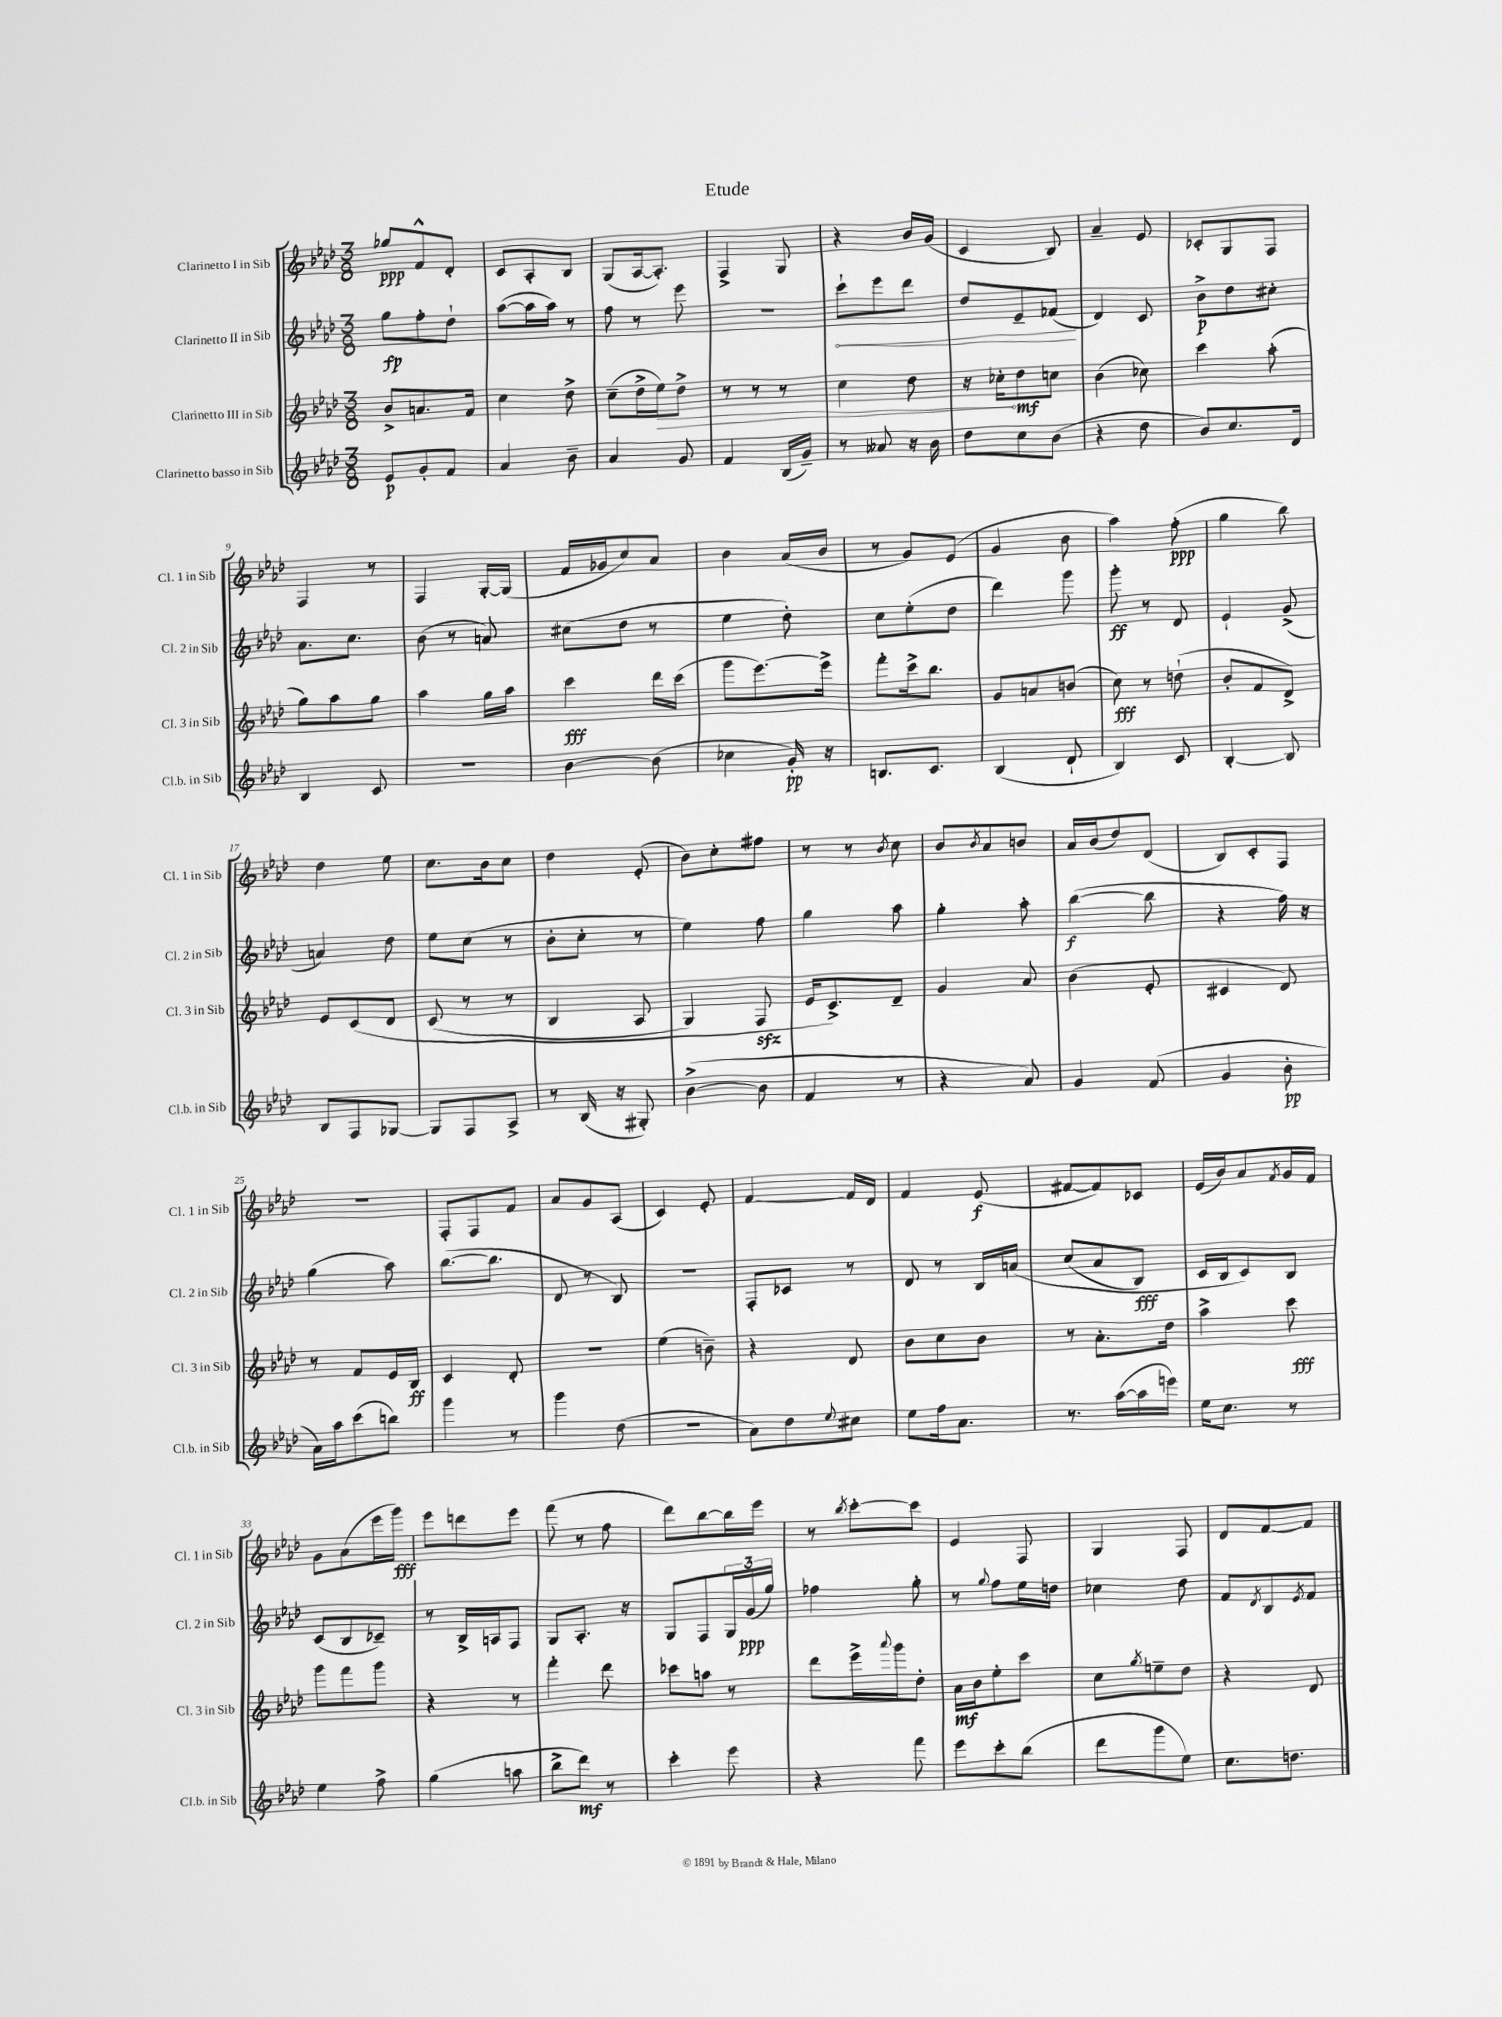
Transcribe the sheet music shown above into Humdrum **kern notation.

**kern	**dynam	**kern	**dynam	**kern	**dynam	**kern	**dynam
*part4	*part4	*part3	*part3	*part2	*part2	*part1	*part1
*staff4	*staff4	*staff3	*staff3	*staff2	*staff2	*staff1	*staff1
*I"Clarinetto basso in Sib	*	*I"Clarinetto III in Sib	*	*I"Clarinetto II in Sib	*	*I"Clarinetto I in Sib	*
*I'Cl.b. in Sib	*	*I'Cl. 3 in Sib	*	*I'Cl. 2 in Sib	*	*I'Cl. 1 in Sib	*
*clefG2	*	*clefG2	*	*clefG2	*	*clefG2	*
*k[b-e-a-d-]	*	*k[b-e-a-d-]	*	*k[b-e-a-d-]	*	*k[b-e-a-d-]	*
*M3/8	*	*M3/8	*	*M3/8	*	*M3/8	*
=1	=1	=1	=1	=1	=1	=1	=1
8e-/L	p	8b-^/L	.	8gg\L	fp	8gg-X/L	ppp
8g'/	.	8.an/	.	8ff'\	.	8f^^/	.
8f/J	.	.	.	8dd-`\J	.	8d-'/J	.
.	.	16f/Jk	.	.	.	.	.
=2	=2	=2	=2	=2	=2	=2	=2
4a-/	.	4cc\	.	([8aa-\L	.	8c/L	.
.	.	.	.	16aa-\L]	.	8A-'/	.
.	.	.	.	16aa-\JJ)	.	.	.
8b-~\	.	8dd-^\	.	8r	.	8B-/J	.
=3	=3	=3	=3	=3	=3	=3	=3
4a-/	.	(8cc~\L	.	8ff\	.	(8G/L	.
.	.	16dd-^\L	.	8r	.	[16A-/k	.
!	!	!	!LO:HP:b	!	!	!	!
.	.	16ee-\J)	>	.	.	8.A-'/J])	.
8g/	.	8dd-^\J	.	8eee-\	.	.	.
=4	=4	=4	=4	=4	=4	=4	=4
4f/	.	8r	.	4.r	.	4F^/	.
.	.	8r	.	.	.	.	.
(16B-/LL	.	8r	.	.	.	8G/	.
16g~/JJ)	.	.	.	.	.	.	.
=5	=5	=5	=5	=5	=5	=5	=5
!	!	!	!	!	!LO:HP:b	!	!
8r	.	4cc\	.	8ccc`\L	<	4r	.
8a--X/	.	.	.	8eee-\	.	.	.
16r	.	8dd-\	.	8ddd-\J	.	16b-/LL	.
16b-\	.	.	.	.	.	(16g/JJ	.
=6	=6	=6	=6	=6	=6	=6	=6
8dd-\L	.	16r	.	8dd-/L	.	4c/	.
.	.	16cc-X'\KL	.	.	.	.	.
8cc\	.	8dd-\	] mf	8e-~/	.	.	.
(8b-\J	.	8ccn\J	.	(8f-X/J	.	8B-/)	.
.	.	.	.	.	[	.	.
=7	=7	=7	=7	=7	=7	=7	=7
4r	.	(4b-\	.	4d-/)	.	4a-~/	.
8dd-\	.	8cc-X\)	.	8c/	.	8e-/	.
=8	=8	=8	=8	=8	=8	=8	=8
8b-/L)	.	4ccc\	.	8b-^\L	p	8c-X'/L	.
8.cc/	.	.	.	8dd-\	.	8G/	.
.	.	(8aa-'\	.	8cc#X'\J	.	8F/J	.
16d-/Jk	.	.	.	.	.	.	.
!!LO:LB:g=z
=9	=9	=9	=9	=9	=9	=9	=9
4B-/	.	8gg\L)	.	8.a-\L	.	4F/	.
.	.	8aa-\	.	.	.	.	.
.	.	.	.	8.cc\J	.	.	.
8c/	.	8gg\J	.	.	.	8r	.
=10	=10	=10	=10	=10	=10	=10	=10
4.r	.	4aa-\	.	(8b-\	.	4F/	.
.	.	.	.	8r	.	.	.
.	.	16gg\LL	.	8an/)	.	[16G'/LL	.
.	.	16aa-\JJ	.	.	.	(16G/JJ]	.
=11	=11	=11	=11	=11	=11	=11	=11
[4b-\	.	4ccc\	fff	(8cc#X\L	.	16f/LL	.
.	.	.	.	.	.	16g-X/J	.
.	.	.	.	8dd-\J	.	8cc/)	.
(8b-\]	.	16ddd-\LL	.	8r	.	8a-/J	.
.	.	(16ccc\JJ	.	.	.	.	.
=12	=12	=12	=12	=12	=12	=12	=12
4cc-X\	.	8ggg\L	.	4ee-\	.	4b-\	.
.	.	[8.eee-\)	.	.	.	.	.
16g'/)	pp	.	.	8dd-'\)	.	(16a-/LL	.
16r	.	16eee-^\Jk]	.	.	.	16b-/JJ	.
=13	=13	=13	=13	=13	=13	=13	=13
8.Bn/L	.	8fff'\L	.	8cc\L	.	8r	.
.	.	16ccc^\k	.	(8ee-'\	.	8g/L)	.
8.c/J	.	8.bb-\J	.	.	.	.	.
.	.	.	.	8dd-\J	.	(8e-/J	.
=14	=14	=14	=14	=14	=14	=14	=14
(4B-/	.	8g/L	.	4ddd-\)	.	4g/	.
.	.	8an/	.	.	.	.	.
8d-`/	.	(8bn/J	.	8ggg\	.	8b-\	.
=15	=15	=15	=15	=15	=15	=15	=15
4B-/)	.	8cc\)	fff	8ggg'\	ff	4aa-\)	.
.	.	8r	.	8r	.	.	.
8c/	.	(8ddn`\	.	8d-/	.	(8ff'\	ppp
=16	=16	=16	=16	=16	=16	=16	=16
[4B-'/	.	8b-'/L	.	4e-`/	.	4gg\	.
.	.	8f/	.	.	.	.	.
8B-/]	.	8d-^/J)	.	(8g^/	.	8bb-\)	.
!!LO:LB:g=z
=17	=17	=17	=17	=17	=17	=17	=17
8B-/L	.	8e-/L	.	4an/)	.	4dd-\	.
8F/	.	(8c/	.	.	.	.	.
[8G-X/J	.	8d-/J	.	8dd-\	.	8ee-\	.
=18	=18	=18	=18	=18	=18	=18	=18
8G-/L]	.	(8c/	.	8ee-\L	.	8.cc\L	.
8F/	.	8r	.	(8cc\J	.	.	.
.	.	.	.	.	.	16b-\k	.
8A-^/J	.	8r	.	8r	.	8cc\J	.
=19	=19	=19	=19	=19	=19	=19	=19
8r	.	4B-/	.	8b-'\L	.	4dd-\	.
(16B-/	.	.	.	8cc'\J	.	.	.
16r	.	.	.	.	.	.	.
8G#X'/)	.	8A-/	.	8r	.	(8e-'/	.
=20	=20	=20	=20	=20	=20	=20	=20
([4b-^\	.	4G/)	.	4ee-\)	.	8b-\L)	.
.	.	.	.	.	.	8cc'\	.
8b-\]	.	8Fzz/	.	8ff\	.	8ff#X\J	.
=21	=21	=21	=21	=21	=21	=21	=21
4f/	.	16e-/KL	.	4gg\	.	8r	.
.	.	8.c^/)	.	.	.	.	.
.	.	.	.	.	.	8r	.
.	.	.	.	.	.	8qb-/	.
8r	.	8d-~/J	.	8aa-\	.	8cc\	.
=22	=22	=22	=22	=22	=22	=22	=22
4r	.	4g/	.	4gg'\	.	8b-/L	.
.	.	.	.	.	.	8qb-/	.
.	.	.	.	.	.	8a-/	.
8a-/)	.	8a-/	.	8aa-'\	.	8bn/J	.
=23	=23	=23	=23	=23	=23	=23	=23
4g/	.	(4b-\	.	([4bb-\	f	16a-/LL	.
.	.	.	.	.	.	(16b-/J	.
.	.	.	.	.	.	8dd-/)	.
(8f/	.	8e-'/	.	8bb-\]	.	(8d-/J	.
=24	=24	=24	=24	=24	=24	=24	=24
4g/	.	4c#X/	.	4r	.	8B-/L)	.
.	.	.	.	.	.	8c'/	.
8b-'\	pp	8d-/)	.	16ff\)	.	8F/J	.
.	.	.	.	16r	.	.	.
!!LO:LB:g=z
=25	=25	=25	=25	=25	=25	=25	=25
16a-\LL)	.	8r	.	(4gg\	.	4.r	.
16aa-\J	.	.	.	.	.	.	.
(8ccc\	.	8f/L	.	.	.	.	.
8bbn\J)	.	16e-/L	.	8aa-\)	.	.	.
.	.	16B-/JJ	ff	.	.	.	.
=26	=26	=26	=26	=26	=26	=26	=26
4ggg\	.	4c/	.	([8.bb-\L	.	8F'/L	.
.	.	.	.	.	.	8F/	.
.	.	.	.	8.bb-\J]	.	.	.
8r	.	8d-'/	.	.	.	8f/J	.
=27	=27	=27	=27	=27	=27	=27	=27
4ggg\	.	4.r	.	8d-/	.	8a-/L	.
.	.	.	.	8r	.	8g/	.
(8dd-\	.	.	.	8B-/)	.	(8A-/J	.
=28	=28	=28	=28	=28	=28	=28	=28
4.r	.	(4ee-\	.	4.r	.	4c/)	.
.	.	8bn~\)	.	.	.	8e-'/	.
=29	=29	=29	=29	=29	=29	=29	=29
8a-\L)	.	4r	.	8F'/L	.	[4f/	.
8dd-\	.	.	.	8c-X/J	.	.	.
8qqee-/	.	.	.	.	.	.	.
8cc#X\J	.	8d-/	.	8r	.	16f/LL]	.
.	.	.	.	.	.	16d-/JJ	.
=30	=30	=30	=30	=30	=30	=30	=30
8ee-\L	.	8b-\L	.	8d-/	.	4f/	.
16ff\k	.	8cc\	.	8r	.	.	.
8.a-\J	.	.	.	.	.	.	.
.	.	8b-\J	.	16B-/LL	.	(8e-/	f
.	.	.	.	(16an/JJ	.	.	.
=31	=31	=31	=31	=31	=31	=31	=31
8.r	.	8r	.	(8cc/L	.	[8f#X/L	.
.	.	8.a-'\L	.	8a-/	.	8f#/])	.
([16aa-\LL	.	.	.	.	.	.	.
16aa-\]	.	.	.	8B-/J)	fff	8c-X/J	.
16eeen\JJ)	.	16dd-\Jk	.	.	.	.	.
=32	=32	=32	=32	=32	=32	=32	=32
16ee-\KL	.	4aa-^\	.	16c/LL	.	(16e-/LL	.
8.cc\J	.	.	.	16B-/J	.	16b-/J)	.
.	.	.	.	8c/)	.	8a-/	.
.	.	.	.	.	.	8qf/	.
8r	.	8ccc\	fff	8B-/J	.	16g/L	.
.	.	.	.	.	.	16f/JJ	.
!!LO:LB:g=z
=33	=33	=33	=33	=33	=33	=33	=33
4ee-\	.	8ggg\L	.	(8c/L	.	8g\L	.
.	.	8fff\	.	8B-/	.	(8a-\	.
8ff^\	.	8ggg\J	.	8c-X~/J)	.	16eee-\L	.
.	.	.	.	.	.	16ggg\JJ)	fff
=34	=34	=34	=34	=34	=34	=34	=34
(4gg\	.	4r	.	8r	.	8eee-\L	.
.	.	.	.	16B-^/LL	.	8dddn\	.
.	.	.	.	16An/J	.	.	.
8aan\	.	8r	.	8F/J	.	8eee-\J	.
=35	=35	=35	=35	=35	=35	=35	=35
8bb-^\L	.	4fff'\	.	8G/L	.	(8fff\	.
8ddd-\J)	mf	.	.	8.A-'/J	.	8r	.
8r	.	8ddd-\	.	.	.	8ff\	.
.	.	.	.	16r	.	.	.
=36	=36	=36	=36	=36	=36	=36	=36
4ccc'\	.	8ccc-X\L	.	8G/L	.	8ddd-\L)	.
.	.	8aan\J	.	8F/	.	[8bb-\	.
8eee-\	.	8r	.	24G/L	.	16bb-\L]	.
.	.	.	.	(24g/	ppp	.	.
.	.	.	.	.	.	16eee-\JJ	.
.	.	.	.	24gg/JJ)	.	.	.
=37	=37	=37	=37	=37	=37	=37	=37
4r	.	8ddd-\L	.	4ff-X\	.	8r	.
.	.	.	.	.	.	8qbb-/	.
.	.	16eee-^\L	.	.	.	[8ccc'\L	.
.	.	8qqaaa-/	.	.	.	.	.
.	.	16ggg\J	.	.	.	.	.
8fff\	.	8dd-'\J	.	8gg'\	.	8ccc\J]	.
=38	=38	=38	=38	=38	=38	=38	=38
8eee-\L	.	16a-\LL	mf	8r	.	4e-/	.
.	.	16b-\J	.	.	.	.	.
.	.	.	.	8qqgg/	.	.	.
8ccc'\	.	8ee-'\	.	8ff\L	.	.	.
(8bb-\J	.	8ccc\J	.	16ee-\L	.	8F/	.
.	.	.	.	16ddn\JJ	.	.	.
=39	=39	=39	=39	=39	=39	=39	=39
8ddd-\L	.	8cc\L	.	4cc-X\	.	4G/	.
.	.	8qgg/	.	.	.	.	.
8ggg\	.	8een~\	.	.	.	.	.
8ee-\J)	.	8dd-\J	.	8dd-\	.	8F/	.
=40	=40	=40	=40	=40	=40	=40	=40
8.cc\L	.	4r	.	8f/L	.	8d-/L	.
.	.	.	.	8qd-/	.	.	.
.	.	.	.	8B-/	.	[8f/	.
8.ddn\J	.	.	.	.	.	.	.
.	.	.	.	8qe-/	.	.	.
.	.	8d-/	.	8f/J	.	8f/J]	.
==	==	==	==	==	==	==	==
*-	*-	*-	*-	*-	*-	*-	*-
